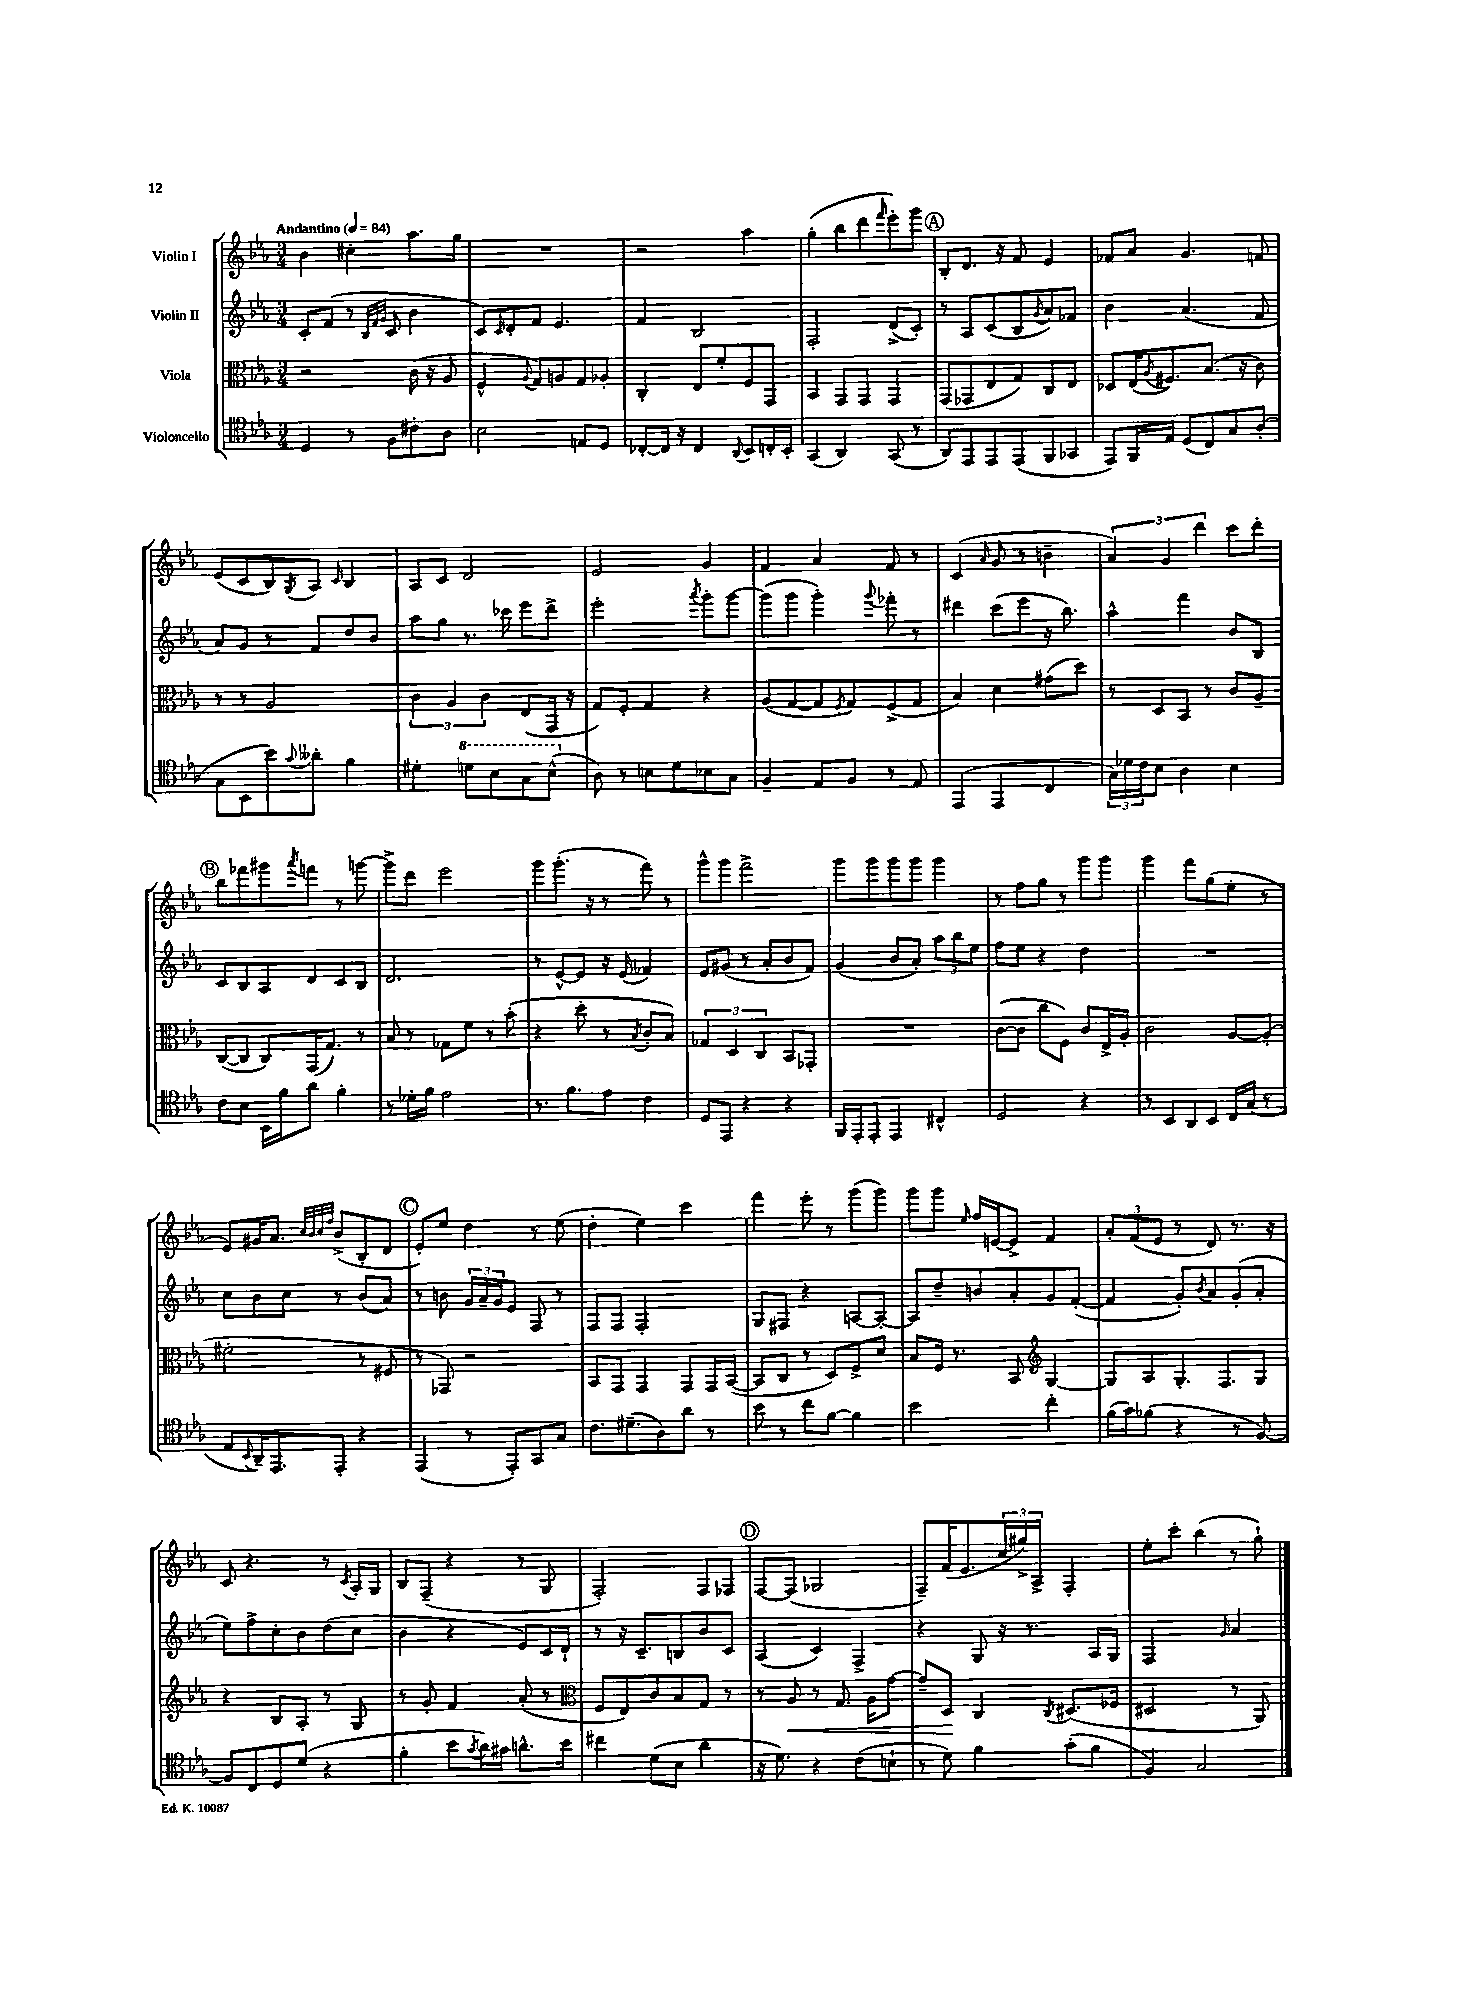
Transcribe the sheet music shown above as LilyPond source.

<<
\new StaffGroup <<
\new Staff = "s0" \with { instrumentName = "Violin I" } {
    \clef treble \key ees \major \numericTimeSignature \time 3/4 \tempo "Andantino" 4 = 84
    bes'4 cis''4-. aes''8. g''16 |
    R2. |
    r2 aes''4 |
    g''4-.( bes''8 d'''8 \grace { f'''16 } ees'''8-.) g'''8 |
    \mark \markup { \circle "A" } bes8-. d'8. r16 f'8 ees'4 |
    fes'8 aes'8 g'4. f'8 |
    ees'8( c'8 bes8) \acciaccatura { g8 } aes8 \grace { c'16 } bes4 |
    aes8 c'8 d'2 |
    ees'2 g'4 |
    f'4 aes'4 f'8 r8 |
    c'4( \grace { aes'16 } g'8 r8 b'4-- |
    \tuplet 3/2 { aes'4) g'4 d'''4 } c'''8 d'''8-. |
    \mark \markup { \circle "B" } bes''8 fes'''8 gis'''8 \acciaccatura { aes'''8 } f'''8 r8 g'''8~ |
    g'''8-> d'''8 ees'''2 |
    g'''8 g'''8.-.( r16 r8 f'''8) r8 |
    g'''8-^ g'''8 f'''2-> |
    g'''8 g'''8 g'''8 g'''8 g'''4 |
    r8 f''8 g''8 r8 g'''8 g'''8 |
    g'''4 f'''8 g''8( ees''8-. r8 |
    ees'8) gis'16 aes'8. \grace { c''32 bes'32 c''32 f''32 } bes'8->( bes8-. d'8 |
    \mark \markup { \circle "C" } ees'8-.) ees''8 d''4 r8 ees''8( |
    d''4-. ees''4) c'''4 |
    f'''4 ees'''8-. r8 g'''8( g'''8) |
    g'''8 g'''8 \grace { ees''16 } f''16 e'16~ e'8-> f'4 |
    \tuplet 3/2 { aes'8-. f'8( ees'8 } r8 d'8) r8. r16 |
    c'8 r4. r8 \acciaccatura { c'8 } aes16-. g16 |
    bes8 f8--( r4 r8 g8 |
    f2-.) f8 fes8 |
    \mark \markup { \circle "D" } f8~ f8( ges2 |
    f8--) f'16( ees'8. \tuplet 3/2 { c''16 gis''16->) aes16-> } f4-. |
    ees''8-. c'''8-. bes''4( r8 g''8-!) \bar "|." |
}
\new Staff = "s1" \with { instrumentName = "Violin II" } {
    \clef treble \key ees \major \numericTimeSignature \time 3/4
    c'8-. f'8( r8 \grace { bes32 f'32 g'32 } c'8 bes'4 |
    c'8) \grace { c'16 } d'8-. f'8 ees'4. |
    f'4 bes2 |
    f2-. d'8->( c'8-.) |
    \mark \markup { \circle "A" } r8 aes8 c'8( bes8 \acciaccatura { g'8 } aes'8) fes'8 |
    bes'4 aes'4.( f'8 |
    aes'8) g'8 r8 f'8 d''8 bes'8 |
    aes''8 g''8 r8. ces'''16 ees'''8 d'''8-> |
    ees'''2-. \acciaccatura { aes'''8 } g'''8-. g'''8~ |
    g'''8( g'''8 g'''4-.) \appoggiatura { g'''8 } fes'''8-. r8 |
    dis'''4 c'''8( ees'''8 r16 bes''8.) |
    aes''4-^ f'''4 bes'8 bes8 |
    \mark \markup { \circle "B" } c'8 bes8 aes8 d'8 c'8 bes8 |
    d'2. |
    r8 ees'8~-^ ees'8 r16 ees'16( fes'4) |
    ees'8 gis'8( r8 aes'8-. bes'8 f'8) |
    g'4( bes'8 aes'8-.) \tuplet 3/2 { aes''8 bes''8 ees''8 } |
    f''8 ees''8 r4 d''4 |
    R2. |
    c''8 bes'8 c''8 r8 bes'8( aes'8) |
    \mark \markup { \circle "C" } r8 b'8 \tuplet 3/2 { g'16 aes'16-- g'16 } ees'8 f8 r8 |
    f8 f8 f2-. |
    g8 fis8 r4 a8~ a8~-. |
    a8 d''8-- b'8 aes'8-. g'8 f'8~-.( |
    f'4 g'8-.) \acciaccatura { bes'8 } aes'8 g'8-.( aes'8-. |
    ees''8) f''8-> c''8-. bes'8 d''8( c''8 |
    bes'4 r4 ees'8) c'16 d'16-! |
    r8 r16 c'8.-- b8 bes'8 c'8 |
    \mark \markup { \circle "D" } aes4( c'4) f4-> |
    r4 g8 r16 r8. aes16 g16 |
    f2 \grace { g'16 } aes'4 \bar "|." |
}
\new Staff = "s2" \with { instrumentName = "Viola" } {
    \clef alto \key ees \major \numericTimeSignature \time 3/4
    r2 c'16( r16 aes8 |
    f4-^ \appoggiatura { aes8 } g8) a8 g8 aes8-. |
    c4-. ees8 f'8-. f8 g,8 |
    bes,4 g,8 g,8 g,4 |
    \mark \markup { \circle "A" } g,8( ges,8 ees8 g8) c8 ees8 |
    des8 ees16( \acciaccatura { aes8 } fis8.) bes8.( r16 c'8) |
    r8 r8 aes2 |
    \tuplet 3/2 { c'4 aes4 c'4 } ees8( g,16 r16 |
    g8) f8-. g4 r4 |
    aes8( g8~ g8 \acciaccatura { f8 } g8) f8->( g8 |
    bes4) d'4 gis'8( d''8) |
    r8 d8 bes,8 r8 c'8 aes8-- |
    \mark \markup { \circle "B" } c8~( c8 c8) g,16( g8.) r8 |
    bes8 r8 ges8 f'8 r8 bes'8-.( |
    r4 d''8-. r8 \acciaccatura { bes8 } c'8-. bes8) |
    \tuplet 3/2 { ges4 d4 c4 } bes,8 ges,8-. |
    R2. |
    c'8~( c'8 c''8 f8) c'8 ees16-> aes16-. |
    c'2 aes8~ aes8-.( |
    fis'2-. r8 fis8 |
    \mark \markup { \circle "C" } r8 ges,8) r2 |
    bes,8 g,8 g,4 g,8 g,16 bes,16~( |
    bes,8 c8 r8 d8) f8-> d'8 |
    bes8 f16 r8. bes,8 \clef treble g4~ |
    g8 aes8 g8.-. f8. g8 |
    r4 bes8 aes8-. r8 g8 |
    r8 g'8-. f'4 aes'8-.( r8 |
    \clef alto f8 ees8) c'8 bes8 g8 r8 |
    \mark \markup { \circle "D" } r8 aes8\< r8 g8. aes16 g'8~ |
    g'8-- d8\! c4 \acciaccatura { c8 } dis8.( fes16 |
    dis2 r8 aes,8) \bar "|." |
}
\new Staff = "s3" \with { instrumentName = "Violoncello" } {
    \clef tenor \key ees \major \numericTimeSignature \time 3/4
    d4 r8 f8 cis'8-. aes8 |
    bes2 e8 d8 |
    ces8~-. ces16 r16 ces4 \appoggiatura { aes,8 } bes,8 c16-. bes,16-. |
    g,4( aes,4) g,8( r8 |
    \mark \markup { \circle "A" } aes,8) ees,8 ees,8 ees,8( f,8 ges,8 |
    ees,8) f,16 ees16 d8( c8) g8 aes8-.( |
    g8 bes,8 bes'8) \appoggiatura { g'8 } aeses'8-. f'4 |
    dis'4-. \ottava #1 d''!8 bes'8 g'8 bes'8-^( \ottava #0 |
    aes8) r8 b8 d'8 bes8 g8 |
    f4-- ees8 f8 r8 ees8 |
    ees,4( ees,4 c4 |
    \tuplet 3/2 { g16) des'16 c'16 } bes8 aes4 bes4 |
    \mark \markup { \circle "B" } c'8 bes8 bes,16 f'16 aes'8 f'4-. |
    r8 des'16-. f'16 ees'2 |
    r8. f'8. ees'8 c'4 |
    d8 ees,8 r4 r4 |
    f,16 ees,16-. ees,8-. ees,4 cis4-^ |
    d2 r4 |
    r8 bes,8 aes,8 bes,8 c16 g16( r8 |
    ees8 \appoggiatura { bes,8 } aes,16--) ees,8. ees,8-. r4 |
    \mark \markup { \circle "C" } ees,4( r8 ees,8-.) g,8 g8 |
    c'8. dis'8.--( aes8) aes'8 r8 |
    bes'8 r8 c''8 f'8~ f'4 |
    bes'2 c''4-. |
    f'16( g'16) fes'8( r4 r8 f8~) |
    f8 c8 d8 d'8( r4 |
    f'4-. bes'8 \acciaccatura { g'8 } aes'16) gis'16 a'8.-^ bes'16 |
    cis''4 d'8( bes8 aes'4 |
    \mark \markup { \circle "D" } r16 d'8.) r4 c'8( b8-! |
    r8 d'8) f'4 g'8-.( f'8 |
    f4) g2 \bar "|." |
}
>>
>>
\layout { \context { \Score \remove "Bar_number_engraver" } }
